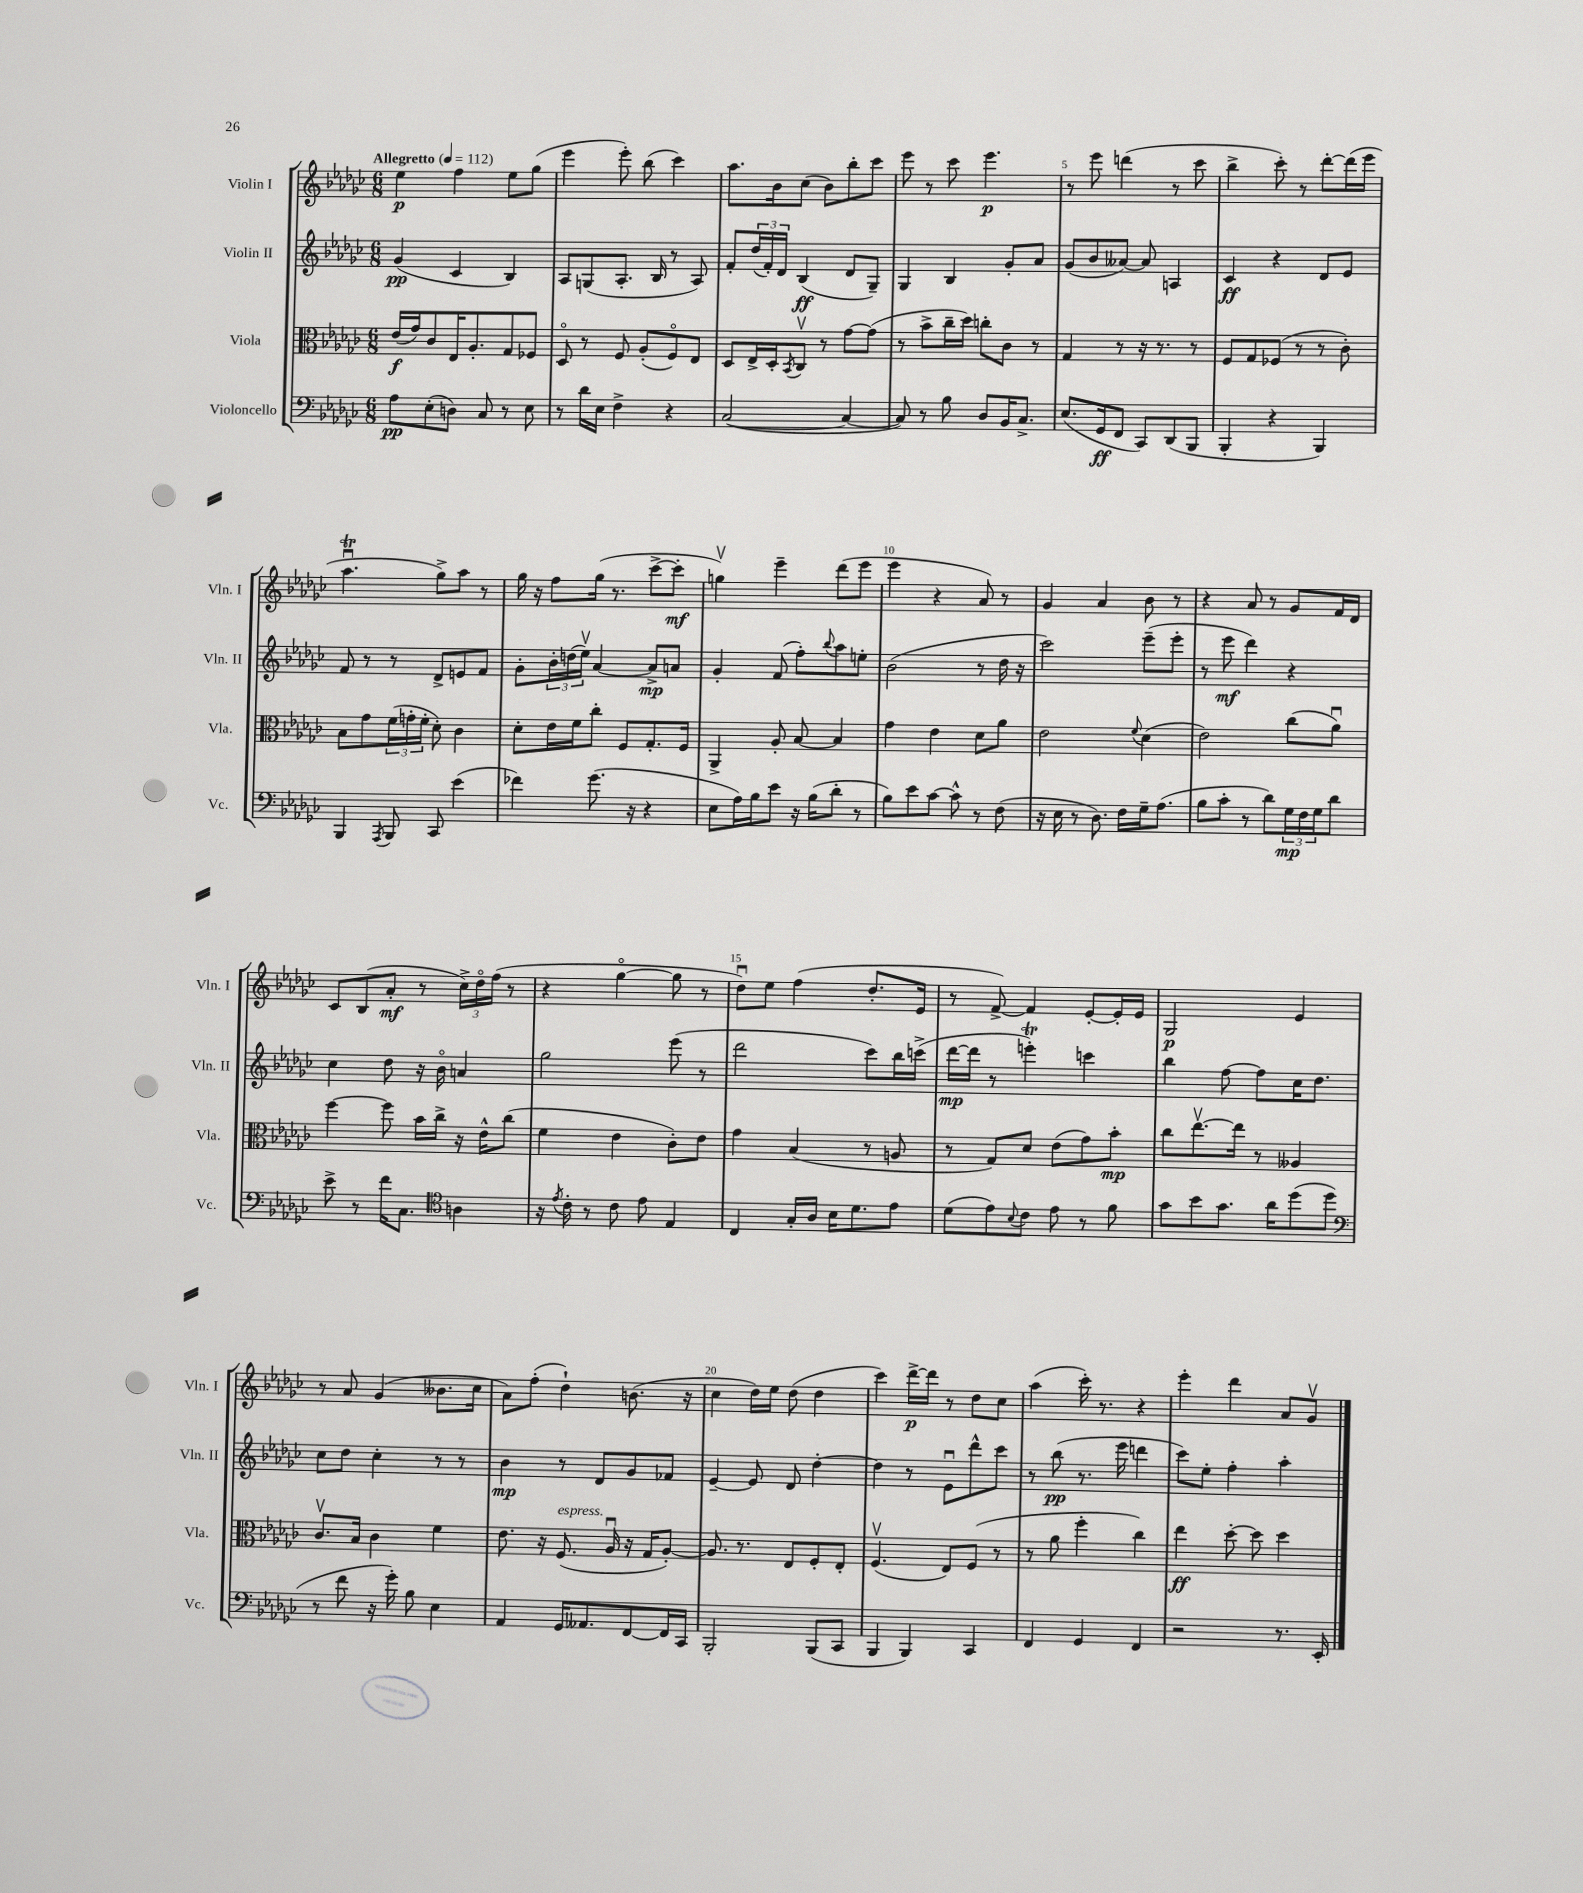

**kern	**kern	**kern	**kern
*staff4	*staff3	*staff2	*staff1
*clefF4	*clefC3	*clefG2	*clefG2
*k[b-e-a-d-g-c-]	*k[b-e-a-d-g-c-]	*k[b-e-a-d-g-c-]	*k[b-e-a-d-g-c-]
*M6/8	*M6/8	*M6/8	*M6/8
*MM112	*MM112	*MM112	*MM112
8A-	(16e-	(4g-	4ee-
.	16g-)	.	.
(8E-'	8c-	.	.
8D)	16E-	4c-	4ff
.	8.A-'	.	.
8C-	.	.	.
8r	8G-	4B-)	8ee-
8E-	8F-	.	(8gg-
=	=	=	=
8r	8D-o	8A-	4eee-
16d-	8r	(8G	.
16E-	.	.	.
4F^	8F	8.A-'	8eee-')
.	(8A-'	.	(8bb-
.	.	16B-	.
4r	8Fo)	8r	4ccc-)
.	8E-	8A-)	.
=	=	=	=
([2C-	8D-	8f'	8.aa-
.	16E-^	(24dd-	.
.	.	24f')	.
.	16D-'	.	16b-
.	.	24d-	.
.	8qBB-	.	.
.	8C-v	(4B-	(8cc-
.	8r	.	8b-)
4C-_	[8g-	8d-	8bb-'
.	(8g-]	8G-~)	8ccc-
=	=	=	=
8C-])	8r	4G-	8eee-
8r	8b-^	.	8r
8B-	16cc-~	4B-	8ccc-
.	16dd-)	.	.
8D-	8cc'	.	4.eee-
16BB-	8c-	8g-'	.
8.C-^	.	.	.
.	8r	8a-	.
=	=	=	=
(8.E-	4G-	(8g-	8r
.	.	8b-	8eee-
16GG-	.	.	.
8FF	8r	[8a--)	(4ddd
8CC-)	16r	8a--]	.
.	8.r	.	.
(8DD-	.	4A	8r
8BBB-	8r	.	8ccc-
=	=	=	=
4BBB-'	8F	4c-	4bb-^
.	8G-	.	.
4r	(8F-	4r	8ccc-')
.	8r	.	8r
4BBB-)	8r	8d-	[8ddd-'
.	8c-')	8e-	(16ddd-]
.	.	.	16eee-
=	=	=	=
4BBB-	8B-	8f	4.aa-u
.	8g-	8r	.
8qAAA-	.	.	.
8BBB-	(24f	8r	.
.	24g'	.	.
.	24f'	.	.
8CC-	8d-')	8d-^	8gg-^)
(4e-	4c-	8e	8aa-
.	.	8f	8r
=	=	=	=
4f-)	8d-'	8g-'	16gg-
.	.	.	16r
.	16e-	24b-'	8ff
.	.	(24dd	.
.	16f	.	.
.	.	24ee-v)	.
(8.g-	8cc-'	[4a-	(16gg-
.	.	.	8.r
.	8F	.	.
16r	.	.	.
4r	8.G-'	8a-^]	[8ccc-^
.	.	8a	8ccc-']
.	16F	.	.
=	=	=	=
8E-	4AA-^	4g-'	4ggv)
16A-)	.	.	.
16B-	.	.	.
8e-	8A-'	(8f	4eee-~
16r	[8B-	8ff')	.
(16B-	.	.	.
.	.	8qqbb-	.
8d-'	4B-]	8aa-	(8ddd-
8r	.	8ee'	8eee-
=	=	=	=
8B-)	4g-	(2b-	4eee-
8e-	.	.	.
[8c-	4e-	.	4r
8c-^^]	.	.	.
8r	8d-	8r	8a-)
(8F	8a-	16dd-	8r
.	.	16r	.
=	=	=	=
16r	2e-	2ccc-)	4g-
16E-	.	.	.
8r	.	.	.
8.D-)	.	.	4a-
16F	.	.	.
.	8qqf	.	.
16G-~	(4d-	(8eee-~	8b-
(8.A-	.	.	.
.	.	8eee-'	8r
=	=	=	=
8B-	2e-)	8r	4r
8c-'	.	8eee-	.
8r	.	4ddd-)	8a-
8d-)	.	.	8r
24G-	(8cc-	4r	8g-
24F	.	.	.
24G-	.	.	.
8d-	8a-u)	.	16f
.	.	.	16d-
=	=	=	=
8e-^	[4ff	4cc-	8c-
8r	.	.	(8B-
16f	8ff]	8dd-	8a-'
8.C-	.	.	.
.	16b-	16r	8r
.	16cc-^	16b-o	.
*clefC4	*	*	*
4A	16r	4a	24cc-^)
.	.	.	24dd-o
.	16e-^^	.	.
.	.	.	(24ff
.	(8cc-	.	8r
=	=	=	=
16r	4f	2gg-	4r
8qe-	.	.	.
16c-'	.	.	.
8r	.	.	.
8c-	4e-	.	[4gg-o
8e-	.	.	.
4E-	8c-')	(8eee-	8gg-]
.	8e-	8r	8r
=	=	=	=
4C-	4g-	2ddd-	8dd-u)
.	.	.	8ee-
16G-'	(4B-	.	(4ff
16A-	.	.	.
16B-	.	.	.
8.d-	.	.	.
.	8r	8ccc-)	8.dd-'
8e-	8A	16bb-	.
.	.	(16ccc^	16e-
=	=	=	=
(8d-	8r	[16ddd-	8r
.	.	16ddd-]	.
8e-)	8G-)	8r	[8f^)
8qqB-	.	.	.
8c-	8d-	4eee')	4f]
8e-	(8e-	.	.
8r	8g-)	4ccc	[8e-'
8f	8b-'	.	16e-']
.	.	.	16e-
=	=	=	=
8g-	8cc-	4bb-	2G-
8b-	[8.ee-v	.	.
8.g-	.	[8ff	.
.	16ee-]	.	.
.	8r	8ff]	.
16a-	.	.	.
(8dd-	4A--	16cc-	4e-
.	.	8.dd-	.
8dd-	.	.	.
=	=	=	=
*clefF4	*	*	*
8r	8.c-v	8cc-	8r
8f	.	8dd-	8a-
.	16B-	.	.
16r	4c-	4cc-'	(4g-
16g-')	.	.	.
8B-	.	.	.
4E-	4f	8r	8.b--
.	.	8r	.
.	.	.	16cc-
=	=	=	=
4AA-	8.e-	4b-	8a-)
.	.	.	(8ff'
.	16r	.	.
16GG-	(8.F	8r	4dd-`)
8.AA--	.	.	.
.	.	8d-	.
.	16A-u	.	.
[8FF	16r	8g-	(8.b
.	16G-	.	.
16FF]	[8A-')	8f-	.
16CC-	.	.	16r
=	=	=	=
2BBB-'	8.A-]	[4e-~	4cc-
.	8.r	.	.
.	.	8e-]	16dd-)
.	.	.	16ee-
.	8E-	8d-	(8dd-
(8BBB-	8F'	[4dd-'	4dd-
8CC-	8E-'	.	.
=	=	=	=
4BBB-	(4.Fv	4dd-]	4ccc-)
4BBB-)	.	8r	[16ddd-^
.	.	.	16ddd-]
.	8E-)	8e-u	8r
4CC-	(8F	8ddd-^^	8dd-
.	8r	8ccc-	8cc-
=	=	=	=
4FF	8r	8r	(4aa-
.	8a-	(8bb-	.
4GG-	4ff'	8.r	16ccc-')
.	.	.	8.r
.	.	16eee-	.
4FF	4cc-)	4ddd	4r
=	=	=	=
2r	4ee-	8ccc-)	4eee-'
.	.	8ee-'	.
.	[8dd-'	4ff'	4ddd-
.	8dd-]	.	.
8.r	4dd-	4aa-'	8a-
.	.	.	8g-v
16EE-'	.	.	.
==	==	==	==
*-	*-	*-	*-
